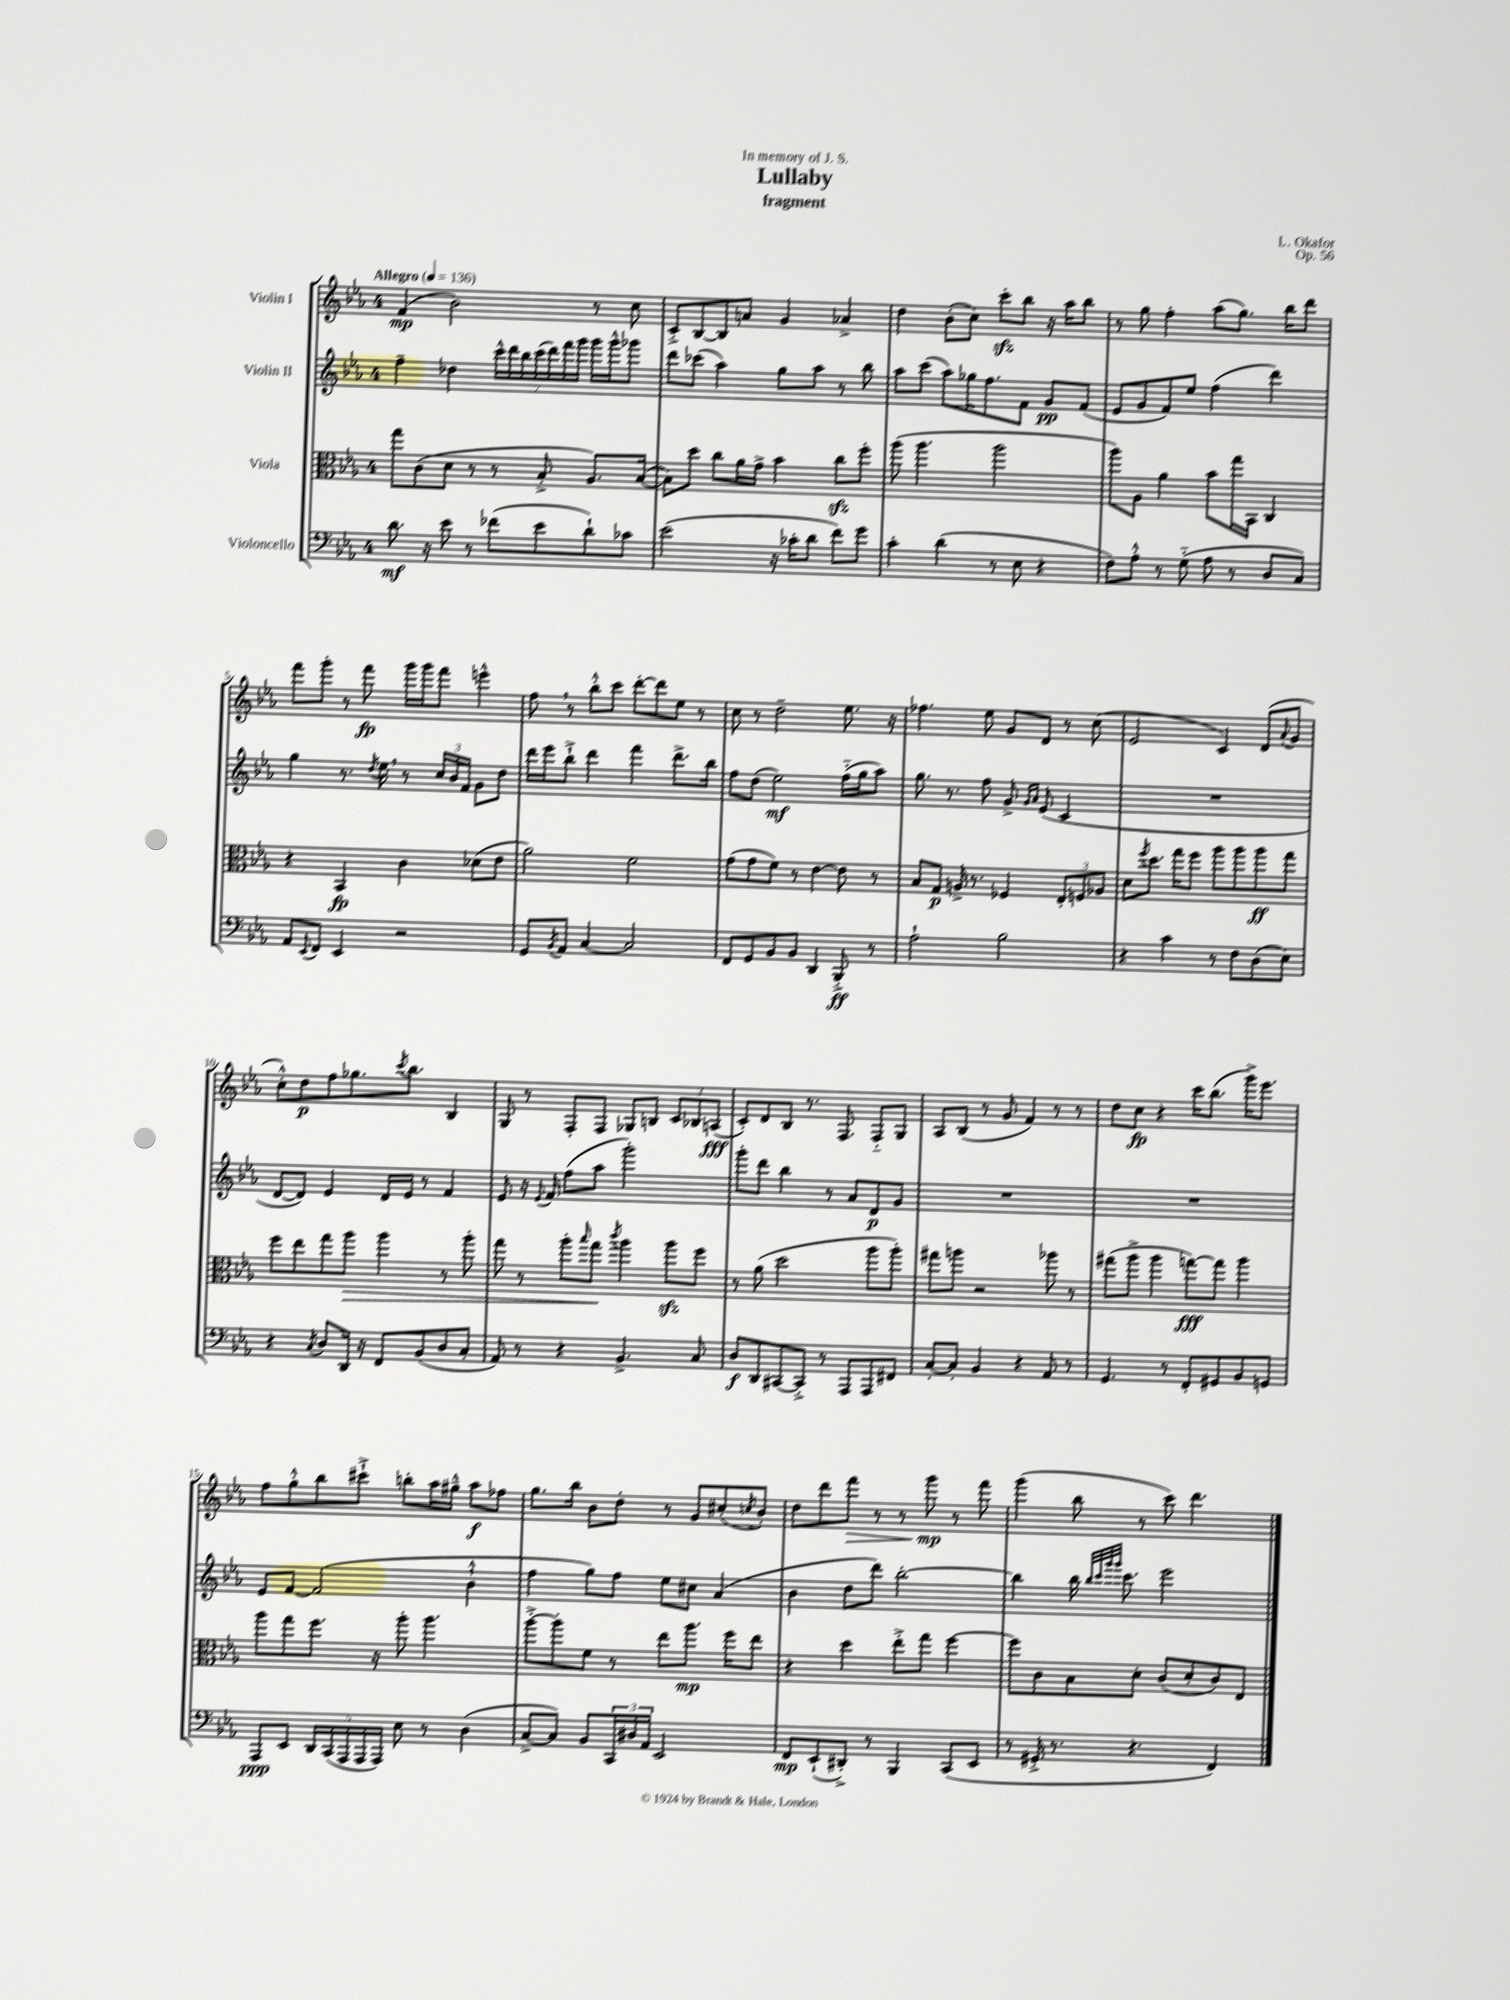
\header { title = "Lullaby" composer = "L. Okafor" subtitle = "fragment" dedication = "In memory of J. S." opus = "Op. 56" }
<<
\new StaffGroup <<
\new Staff = "s0" \with { instrumentName = "Violin I" } {
    \clef treble \key ees \major \once \override Staff.TimeSignature.style = #'single-digit \time 4/4 \tempo "Allegro" 4 = 136
    f'4\mp( bes'2) r8 c''8 |
    c'8-.-> bes8~ bes8 a'8 g'4 aes'4-> |
    d''4 bes'8-.( c''8) c'''8-.\sfz bes''8 r16 aes''16 bes''8 |
    r8 g''8 f''4-. aes''8( g''8.) bes''16 d'''8 |
    f'''8 g'''8-. r8 f'''8\fp g'''16 g'''16 f'''8 e'''4-^ |
    f''8 \breathe r8 bes''8-.-^ c'''8 d'''8~-. d'''8 ees''8 r8 |
    c''8 r8 d''2-- ees''8. r16 |
    fes''4. ees''8 g'8 d'8 r8 c''8( |
    ees'2 c'4) d'8( \appoggiatura { aes'8 } g'8 |
    c''8-.-^) d''8\p f''8 ges''8. \acciaccatura { c'''8 } bes''8. bes4 |
    g8 r8 f8-. f8 ges8 b8 \tuplet 3/2 { c'8 bes8 a8\fff( } |
    c'8-.) d'8 bes8 r8. f8. f8-_ g8 |
    aes8 bes8( r8 g'8 f'4) r8 r8 |
    d''8 c''8\fp r4 c'''16 bes''8.( g'''16->) ees'''8. |
    f''8 g''8-.-^ bes''8 cis'''8-!-> b''8-. aes''16 gis''16---^ aes''8\f fes''8 |
    g''8. bes''16 bes'8 d''8-. r8 g'8 cis''8-.( \acciaccatura { c''8 } bes'8-.) |
    d''8 d'''8 f'''8\> r8 r8 g'''8\mp\! r8 f'''8 |
    g'''4( bes''8 r8 c'''8) d'''4. \bar "|." |
}
\new Staff = "s1" \with { instrumentName = "Violin II" } {
    \clef treble \key ees \major \once \override Staff.TimeSignature.style = #'single-digit \time 4/4
    f''4-- des''4 \tuplet 7/4 { c'''16-^ d'''16 bes''16 c'''16( d'''16) f'''16 g'''16 } g'''16 g'''16-^ ges'''8 |
    d'''8 ces'''8( aes''4) g''8 aes''8 r8 bes''8 |
    aes''8 c'''8( aes''8) ges''16 f''8. f'8 g'8\pp f'8( |
    ees'8 g'8 f'8) ees''8 f''4( d'''4) |
    g''4 r8. \acciaccatura { d''8 } ees''16 \breathe r8 \tuplet 3/2 { c''16 bes'16 f'16 } g'8 d''8 |
    d'''16 ees'''16 bes''8-!-> d'''4 f'''4 d'''8.-> bes''16 |
    f''8 d''8( ees''2\mf) f''16-_( g''16 aes''8) |
    g''8. r8. f''8 g'8-> \grace { g'16 aes'16 } ees'8( c'4 |
    R1 |
    d'8~ d'8) ees'4 d'16 ees'16 r8 f'4 |
    ees'8 r16 \appoggiatura { ees'8 } f'16 f''8( aes''8 g'''2-.) |
    g'''8-. d'''8 bes''4 r8 aes'8 d'8\p g'8 |
    R1 |
    R1 |
    ees'8 f'8~ f'2( bes'4-!-^ |
    f''4 g''8) f''8 ees''8 cis''8 aes'4( |
    bes'4 d''8 d'''8) bes''2~-. |
    bes''4 bes''16 \grace { bes''32 c'''32 g'''32 g'''32 } c'''8. ees'''2 \bar "|." |
}
\new Staff = "s2" \with { instrumentName = "Viola" } {
    \clef alto \key ees \major \once \override Staff.TimeSignature.style = #'single-digit \time 4/4
    g''8 c'8( d'8 r8 r8 bes8-.-> aes8.) bes16~( |
    bes8) d''8 c''8 aes'16 g'16-> bes'4 c''8\sfz f''8-. |
    aes''8( aes''4. aes''2 |
    aes''8) aes8 aes'4 bes'8 g''16 bes,16 c4 |
    r4 bes,4\fp c'4 des'8( ees'8 |
    aes'2) f'2 |
    g'8( g'8 f'8) r8 ees'4~ ees'8 r8 |
    bes8 g8\p a16-> r8. fes4 \tuplet 3/2 { ees8-. f8 aes8 } |
    d'8 \acciaccatura { f''8 } d''8. g''16 f''8 aes''8 aes''8 aes''8\ff g''8 |
    f''8 ees''8 g''8 aes''8\> aes''4 r8 aes''8-. |
    g''8 r8 aes''8-. \grace { bes''16 } g''8\! \acciaccatura { c'''8 } aes''4 aes''8\sfz f''8 |
    r8 aes'8( d''2 aes''8 aes''8-.) |
    gis''8 a''8 r2 aes''8 r8 |
    gis''8( aes''8-> aes''4 g''8~\fff) g''8 aes''4 |
    aes''8 g''8 f''8. r16 aes''8-. aes''4. |
    aes''8~-.-> aes''8-. f'8 r8 ees''8 aes''8.\mp f''16 ees''8 |
    r4 d''4 ees''8-.-> g''8 f''4~ |
    f''8 c'8 bes8 d'8-. c'8( d'8-. c'8) ees8 \bar "|." |
}
\new Staff = "s3" \with { instrumentName = "Violoncello" } {
    \clef bass \key ees \major \once \override Staff.TimeSignature.style = #'single-digit \time 4/4
    d'8.\mf r16 ees'8 r8 fes'8( ees'8 d'8-!) ces'8 |
    ees'2( r16 ces'16-. d'8 f'8) g'8 |
    c'4-. d'4( r8 ees8 r4 |
    f8) aes8-.-^ r8 g8-_( aes8 r8 d8 c8) |
    aes,8 \appoggiatura { ees,8 } f,8 ees,4 r2 |
    g,8 \acciaccatura { bes,8 } aes,8 c4~ c2 |
    f,8 g,8 bes,8 bes,8 d,4 bes,,8-.->\ff r8 |
    aes2-! bes2 |
    r4 c'4 r8 f8 d8( ees8) |
    r4 \acciaccatura { c8 } d8 d,16 r16 f,8 bes,8( d8 c8-. |
    aes,8) r8 r4 bes,4.-> c8 |
    d8\f d,8 cis,8~ cis,8-.-> r8 aes,,8 aes,,8 fis,8 |
    c8~-. c8-. bes,4 r4 aes,8 r8 |
    g,4. r8 f,8-. gis,8 bes,8 g,8 |
    aes,,8\ppp ees,8 \tuplet 5/4 { d,16 c,16( aes,,16 aes,,16 aes,,16) } ees8 r8 d4( |
    c8~-> c8) bes,8 \tuplet 3/2 { c,16 dis16 aes,16 } ees,2 |
    f,8\mp ees,8-!( dis,8-.->) r8 bes,,4 c,8( ees,8 |
    r8 gis,16-.-> r8. r4. f,4) \bar "|." |
}
>>
>>
